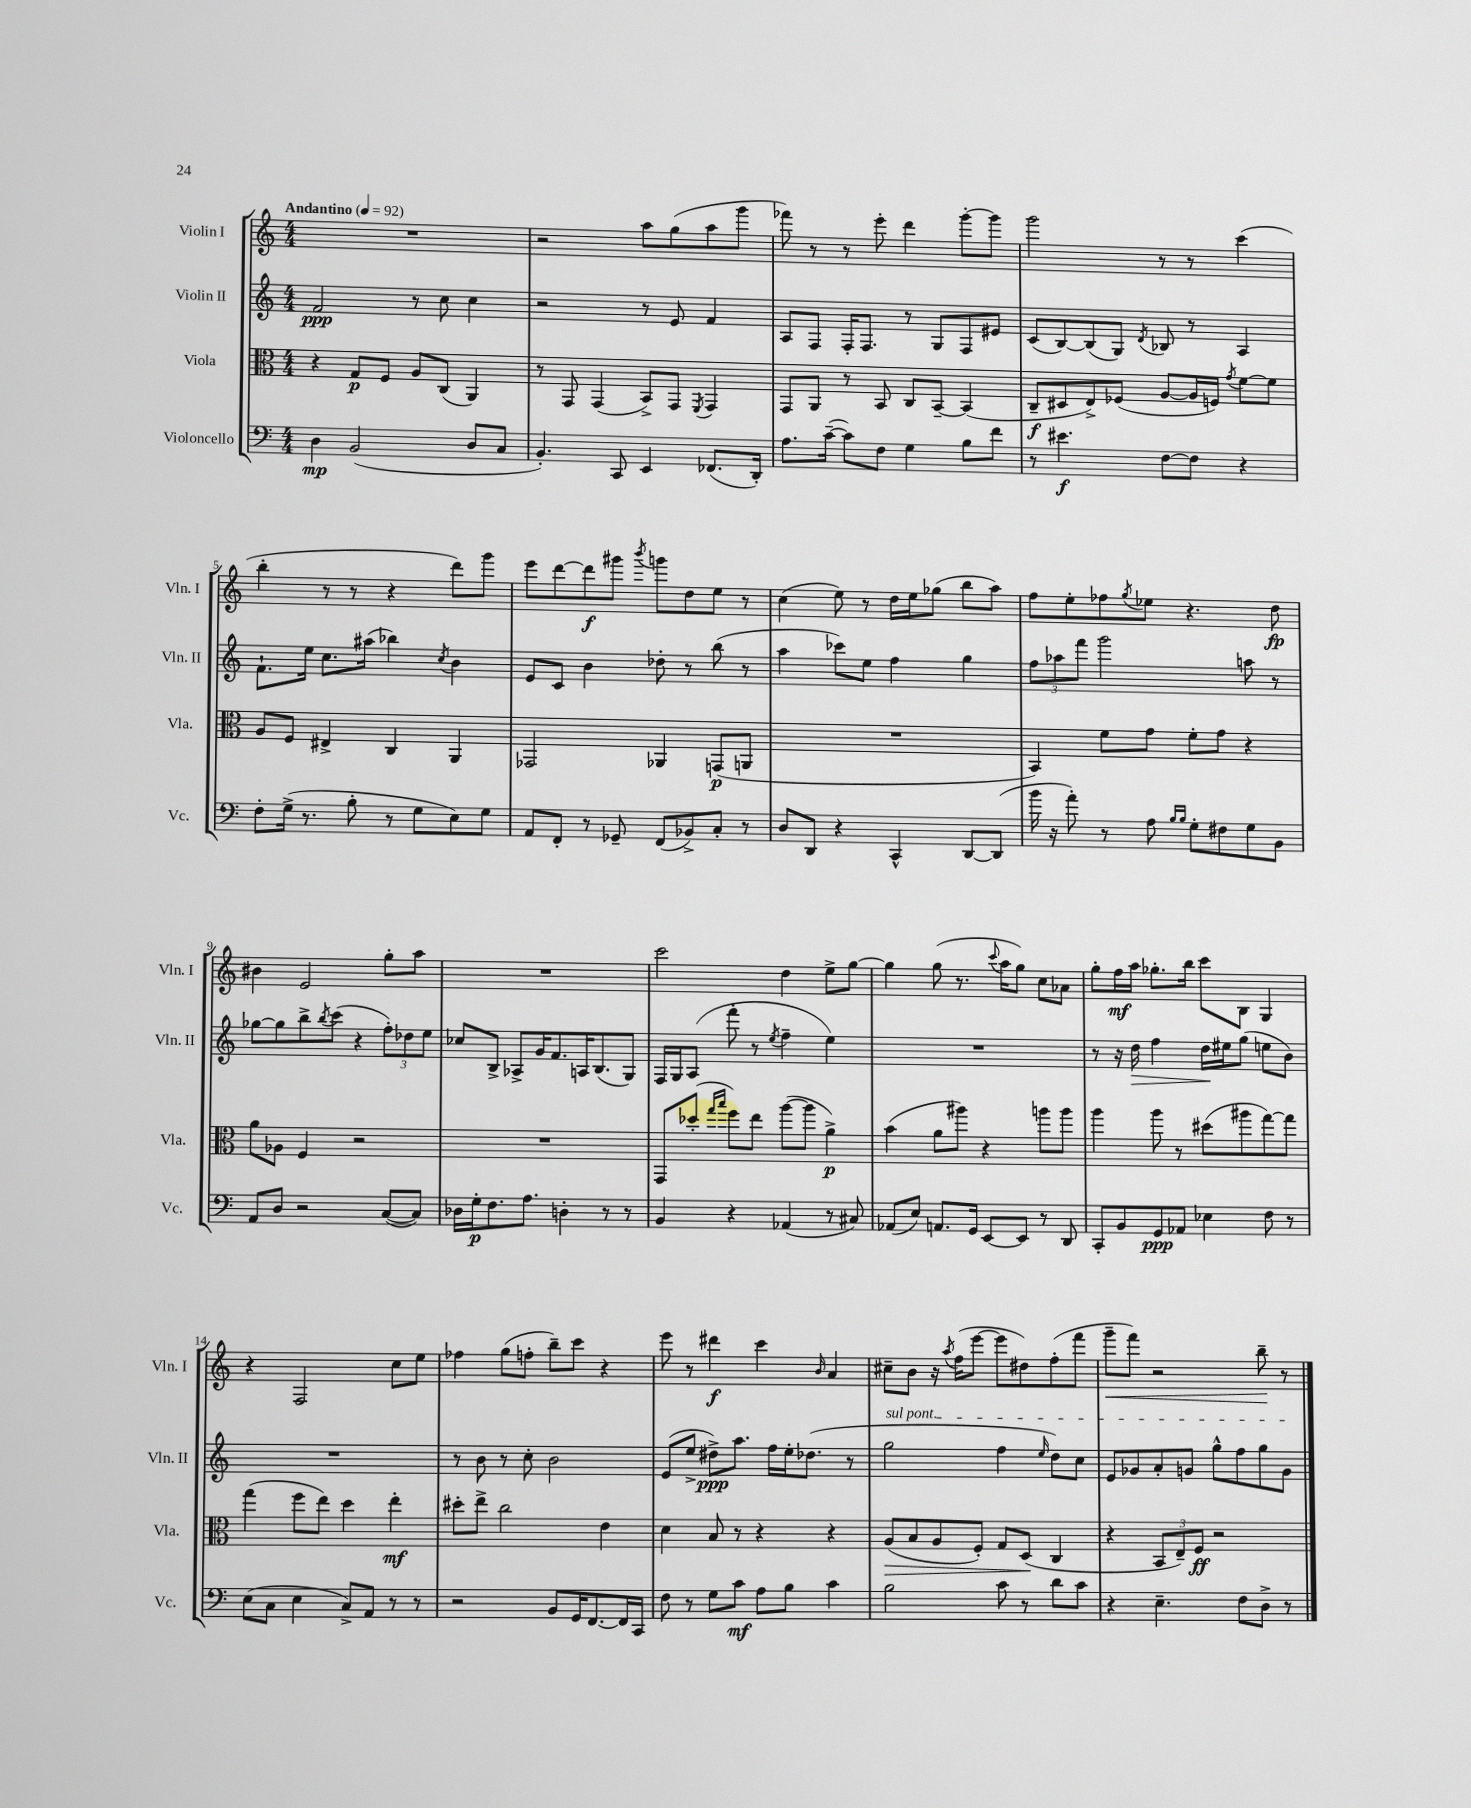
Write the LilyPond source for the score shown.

<<
\new StaffGroup <<
\new Staff = "s0" \with { instrumentName = "Violin I" shortInstrumentName = "Vln. I" } {
    \clef treble \key c \major \numericTimeSignature \time 4/4 \tempo "Andantino" 4 = 92
    R1 |
    r2 a''8 g''8( a''8 g'''8 |
    fes'''8) r8 r8 e'''8-. d'''4 g'''8~-. g'''8 |
    g'''2 r8 r8 c'''4( |
    b''4-. r8 r8 r4 d'''8) g'''8 |
    e'''8 d'''8~ d'''8\f gis'''8 \acciaccatura { b'''8 } g'''8 d''8 e''8 r8 |
    c''4( e''8) r8 d''16 e''16 ges''8( b''8 a''8) |
    f''8 e''8-. fes''8 \acciaccatura { g''8 } ees''8 r4. d''8\fp |
    bis'4 e'2 g''8-. a''8 |
    R1 |
    c'''2 d''4 e''8-> g''8~ |
    g''4 g''8( r8. \appoggiatura { c'''8 } a''16 g''8) c''8 aes'8 |
    g''8-. f''16\mf a''16 ges''8.-. b''16 c'''8 b8 g4 |
    r4 f2 c''8 e''8 |
    fes''4 g''8( f''8-. b''8--) c'''8 r4 |
    e'''8 r8 dis'''4\f c'''4 \grace { b'16 } a'4 |
    cis''8-- b'8 r16 \acciaccatura { a''8 } f''16( e'''8~ e'''8 dis''8) f''8-.( f'''8 |
    g'''8--\< f'''8) r2 b''8--\! r8 \bar "|." |
}
\new Staff = "s1" \with { instrumentName = "Violin II" shortInstrumentName = "Vln. II" } {
    \clef treble \key c \major \numericTimeSignature \time 4/4
    f'2\ppp r8 c''8 c''4 |
    r2 r8 e'8 f'4 |
    a8 f8 f16-. f8. r8 g8 f8 eis'8 |
    c'8( b8~) b8( g8) \acciaccatura { d'8 } bes8 r8 a4 |
    f'8.-! e''16 c''8. ais''16( bes''4) \acciaccatura { c''8 } b'4 |
    e'8 c'8 b'4 des''8-. r8 b''8( r8 |
    a''4 ces'''8) e''8 f''4 g''4 |
    \tuplet 3/2 { f''8 aes''8 f'''8 } g'''2 a''8 r8 |
    ges''8~ ges''8 b''8-> \acciaccatura { b''8 } c'''8( r4 \tuplet 3/2 { f''8-.) des''8 e''8 } |
    ces''8 b8-> aes8-> g'16 f'8. a16 b8.( g8) |
    f16 g16 a8( f'''8-. r8 \acciaccatura { e''8 } f''4-- e''4) |
    R1 |
    r8 r16 d''16\> f''4 d''16\! eis''16 g''8( e''8 b'8) |
    R1 |
    r8 b'8 r8 c''8-. b'2 |
    e'8( e''8-> dis''8->\ppp) a''8. f''16 e''16-. des''8.( r8 |
    \once \override TextSpanner.bound-details.left.text = \markup { \italic "sul pont." } g''2\startTextSpan f''4 \grace { e''16 } d''8) c''8 |
    e'8 ges'8 a'8-. g'8 g''8-^ f''8 g''8 g'8\stopTextSpan \bar "|." |
}
\new Staff = "s2" \with { instrumentName = "Viola" shortInstrumentName = "Vla." } {
    \clef alto \key c \major \numericTimeSignature \time 4/4
    r4 g8\p f8 a8 c8( a,4) |
    r8 g,8 g,4( b,8->) g,8 \acciaccatura { f,8 } g,4 |
    g,8 a,8 r8 b,8 c8 b,8~-- b,4( |
    c8--\f dis8 e8->) fes8( a8~ a16 f16) \acciaccatura { g'8 } f'8~ f'8 |
    a8 f8 eis4-> c4 a,4 |
    ges,2 aes,4 g,8\p( a,8 |
    R1 |
    b,4) f'8 g'8 f'8-. g'8 r4 |
    a'8 aes8 f4 r2 |
    R1 |
    g,8 des''8-.( \grace { g''16 b''16 } f''8) e''8 a''8~( a''8 a'4->\p) |
    b'4( a'8 ais''8) r4 a''8 a''8 |
    a''4 a''8 r8 dis''8( ais''8 g''8~) g''8 |
    g''4( f''8 e''8) d''4 e''4-.\mf |
    dis''8-. e''8-> c''2 e'4 |
    d'4 b8 r8 r4 r4 |
    a8\>( b8 a8 f8-.) g8 d8\!( c4 |
    r4 \tuplet 3/2 { b,8 e8--) f8\ff } r2 \bar "|." |
}
\new Staff = "s3" \with { instrumentName = "Violoncello" shortInstrumentName = "Vc." } {
    \clef bass \key c \major \numericTimeSignature \time 4/4
    d4\mp b,2( d8 c8 |
    b,4.-.) c,8 e,4 fes,8.( d,16-.) |
    a8. c'16~--( c'8) f8 g4 b8 f'8 |
    r8 eis'4.\f f8~ f8 r4 |
    f8-. g16->( r8. b8-. r8 g8 e8) g8 |
    a,8 f,8-. r8 ges,8-- f,8( bes,8->) c8-. r8 |
    d8 d,8 r4 c,4-^ d,8~ d,8( |
    b'16 r16 a'8-.) r8 a8 \grace { b16 b16 } g8-. fis8 g8 b,8 |
    a,8 d8 r2 c8~( c8) |
    des16 g16-.\p f8. a8. d4-. r8 r8 |
    b,4 r4 aes,4( r8 cis8) |
    aes,8( e8) a,8. g,16 e,8~ e,8 r8 d,8 |
    c,8-. b,8 g,8\ppp aes,8 ees4 f8 r8 |
    e8( c8 e4 c8->) a,8 r8 r8 |
    r2 b,8 g,16 f,8.~ f,16 c,16 |
    f8 r8 g8 c'8\mf a8 b8 c'4 |
    b2 c'8 r8 d'8 c'8 |
    r4 e4.-- f8 d8-> r8 \bar "|." |
}
>>
>>
